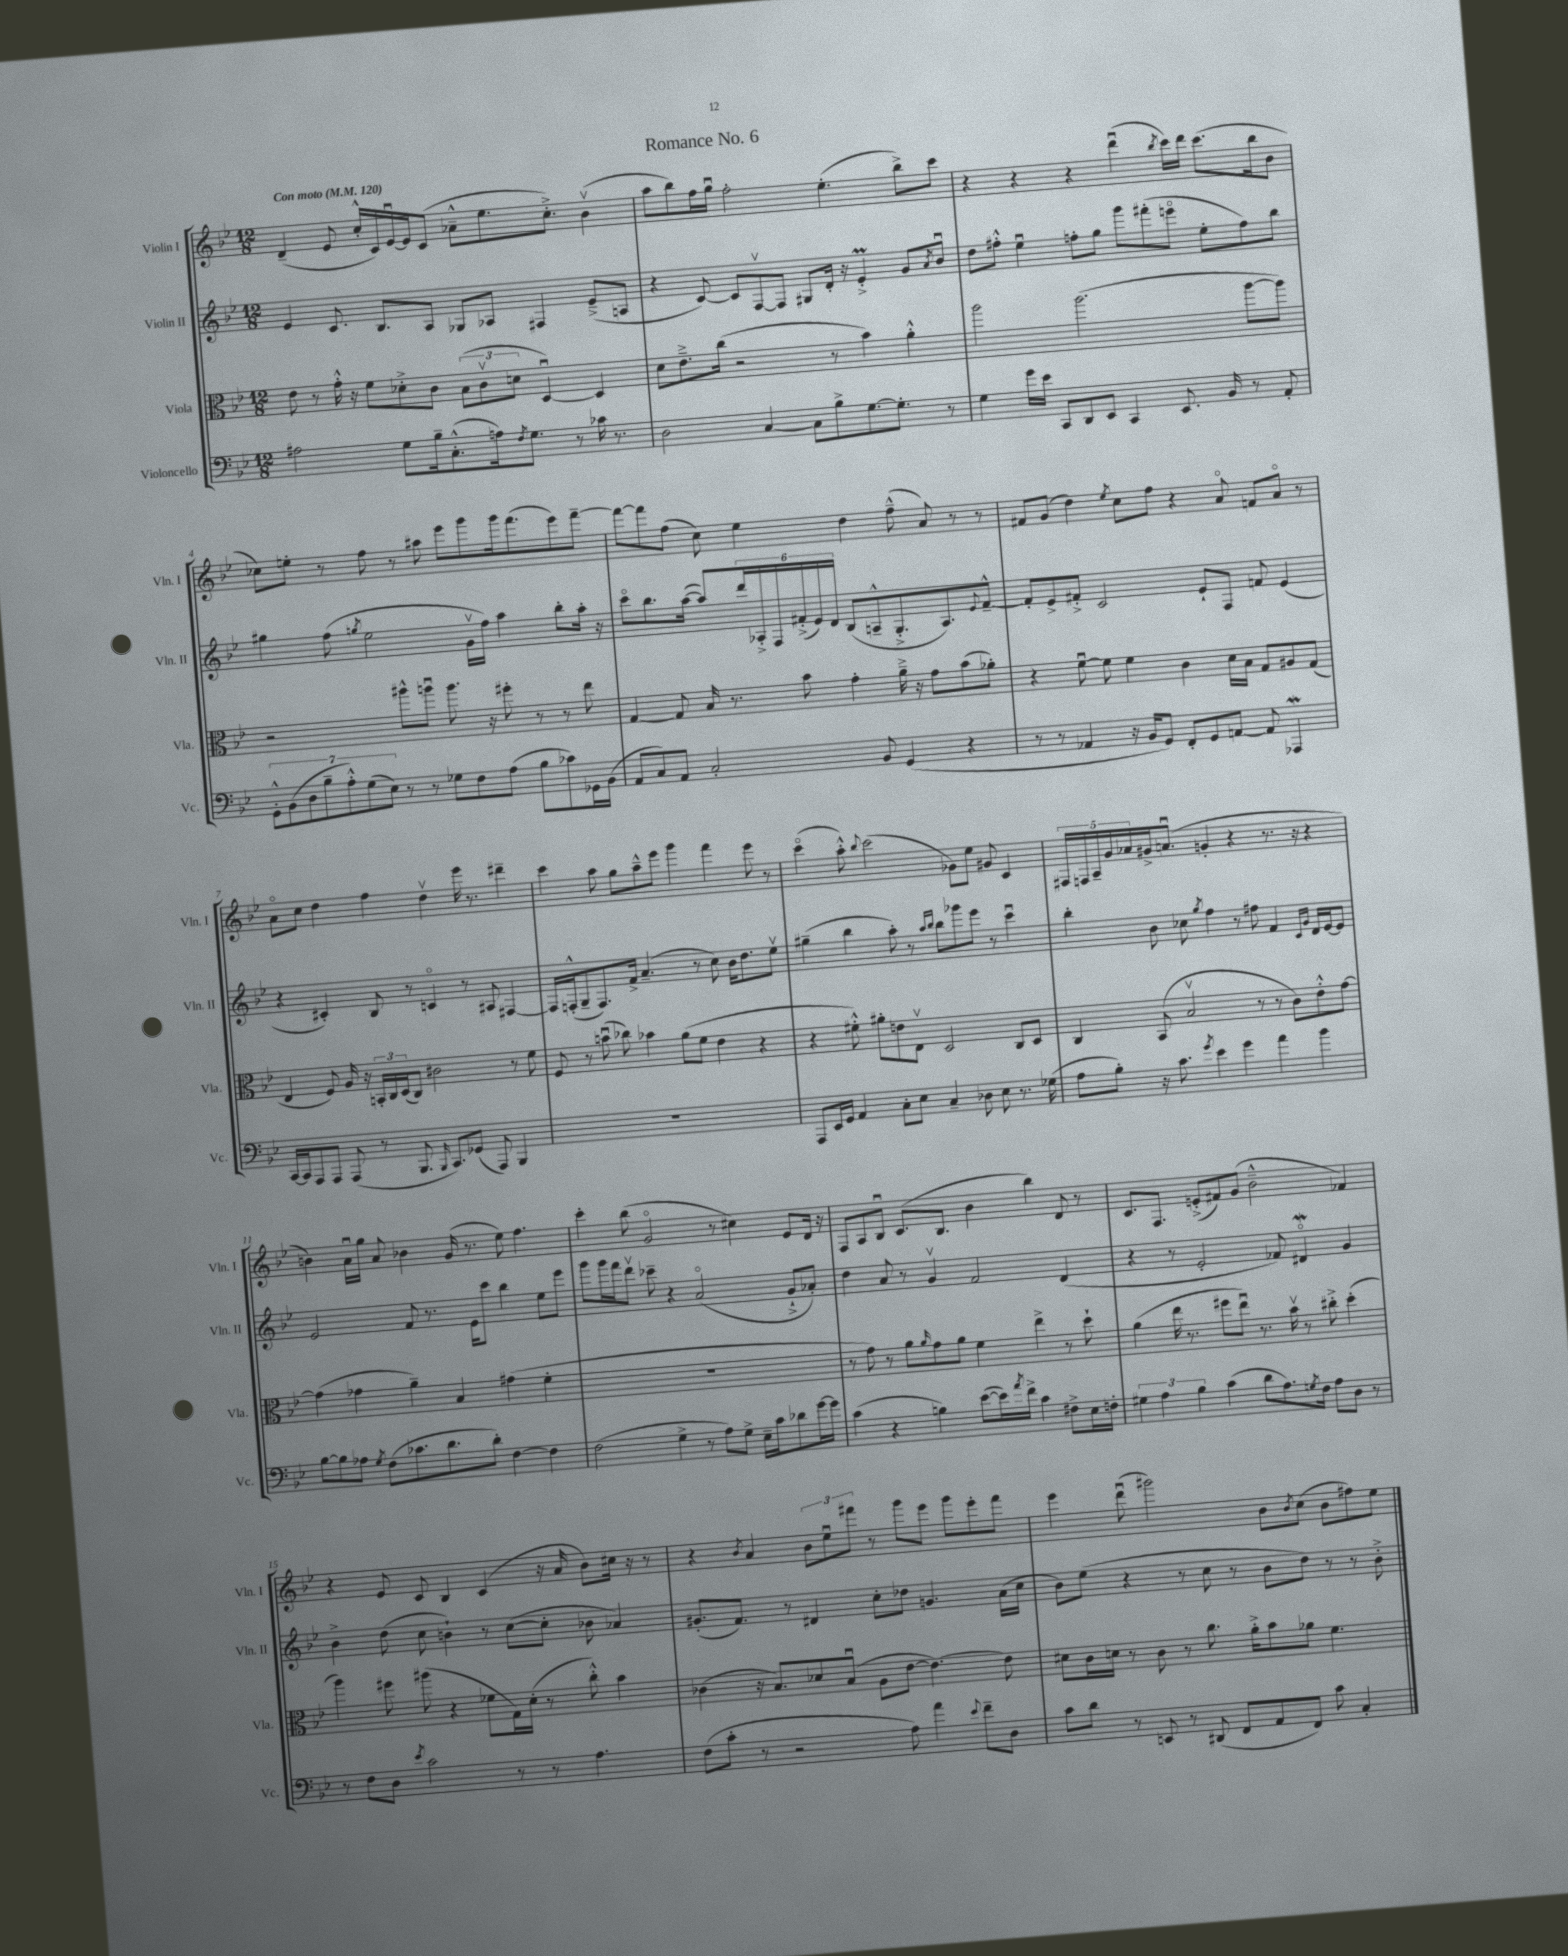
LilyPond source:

\header { title = "Romance No. 6" }
<<
\new StaffGroup <<
\new Staff = "s0" \with { instrumentName = "Violin I" shortInstrumentName = "Vln. I" } {
    \clef treble \key bes \major \numericTimeSignature \time 12/8 \tempo "Con moto" 4 = 120
    d'4--( ees'8 c''16-.-^ c'16) ees'16~\downbow ees'16 c'8( aes'8---^ ees''8. c''8.-.->) bes'4\upbow( |
    a''8 bes''8) f''16 g''16\downbow f''2-. ees''4.-.( bes''8->) c'''8 |
    r4 r4 r4 d'''4\downbow( \acciaccatura { bes''8 } c'''16) d'''16 c'''8.( bes''16 bes'8 |
    ces''8) e''8-. r8 f''8 r8 ais''8 ees'''8 g'''8 g'''16 f'''8.( ees'''8) f'''8~-- |
    f'''8~ f'''8 f''8( c''8) ees''4 d''4 f''8---^( a'8) r8 r8 |
    fis'8 g'8( d''4) \acciaccatura { ees''8 } c''8 f''8 r4 a'8\flageolet f'8 a'8\flageolet r8 |
    a'8\flageolet c''8 d''4 f''4 d''4\upbow ees'''16 r8. dis'''4-- |
    c'''4 a''8 g''8 a''8---^ ees'''8 g'''4 f'''4 ees'''8 r8 |
    c'''4\flageolet( a''8-.-^) \appoggiatura { bes''8 } c'''2( ges'8) ees''8 gis'8 c'4 |
    \tuplet 5/4 { fis16 f16 a16-- g'16 aes'16 } gis'16-> a'8.\downbow( g'4-. r4 r8. r16 r4 |
    b'4) a'16\downbow g''16 a'8 bes'4 g'16( r8. ees''8) f''4. |
    c'''4-. bes''8( g'2\flageolet r8 cis''4) ees'8 d'16 r16 |
    f8 a8 bes8\downbow c'8.( bes8. bes'4 bes''4) d'8 r8 |
    c'8. f8. e'8-.->( fis'8) g'8( bes'2---^ fes'4) |
    r4 ees'8 c'8 bes4 c'4( r16 a'16 bes'8) cis''16 r16 r8 |
    r4 \acciaccatura { bes'8 } a'4 \tuplet 3/2 { bes'8 ees''8\downbow fis'''8 } r8 g'''8 ees'''8 g'''8 ees'''8-. fis'''8 |
    ees'''4 d'''8\downbow( gis'''2) bes'8 \acciaccatura { bes'8 } c''8( bes'8 fis''8) ees''8 \bar "|." |
}
\new Staff = "s1" \with { instrumentName = "Violin II" shortInstrumentName = "Vln. II" } {
    \clef treble \key bes \major \numericTimeSignature \time 12/8
    ees'4 c'8. bes8. a8 ges8 aes8 fis4 ees'8--->( a8 |
    r4 c'8~) c'8 f8~\upbow f8 gis8 d'16-. r16 ees'4-.->\prall g'8 \acciaccatura { a'8 } bes'8\downbow |
    d''8 fis''8-.-^ ees''4\downbow f''8-. g''8 g'''8 fis'''8-.( e'''8\flageolet ees''8-. f''8) bes''8 |
    gis''4 f''8( \acciaccatura { g''8 } ees''2 g'16\upbow f''16) a''4 bes''8-. a''16-. r16 |
    c'''8\flageolet bes''8. a''16~( a''8) \tuplet 6/4 { d'''16 aes16-.-> f16 fis'16-.->( ees'16) d'16 } bes8( a8---^ g8.-.-> a8.) \appoggiatura { ees'8 } fis'8~---^ |
    fis'8-. ees'8-> fis'8-.-> c'2 ees'8-! f8 f'8 ees'4( |
    r4 cis'4-.) bes8 r8 c'4\flageolet r8 ais8 fis4~ |
    fis16 f16-.-^( g8-- f8.) f'16-> a'4.--( r8 c''8) bes'16 d''8. ees''8\upbow |
    gis''4--( bes''4 a''8-.) r8 \grace { a''16 bes''16 } bes''8 ges'''8 ees'''8 r8 c'''4\downbow |
    bes''4-. bes'8 ces''8 \acciaccatura { g''8 } f''4 r8 fis''8 f'4 \grace { c'16 g'16 } d'16 ees'16~ ees'8 |
    ees'2 f'8 r8. ees'16 c'''8 bes''4 ees''8 ees'''8 |
    g'''8 g'''16 f'''16 d'''8\upbow ces'''8-- r4 a'2\flageolet( g'8-!-> aes'8-.) |
    d''4 a'8 r8 g'4\upbow f'2 d'4( |
    r4 r8 ees'2-. fes'8) dis'4\flageolet\mordent g'4 |
    bes'4-> d''8( c''8 b'4-!) r8 c''8~( c''8-. bes'8 aes'4) |
    gis'8.-.( f'8.) r8 dis'4 c''8-. des''8 g'4. a'16( c''16 |
    bes'8) ees''8( r4 r8 c''8 r8 bes'8 d''8) r8 r8 bes'8-.-> \bar "|." |
}
\new Staff = "s2" \with { instrumentName = "Viola" shortInstrumentName = "Vla." } {
    \clef alto \key bes \major \numericTimeSignature \time 12/8
    ees'8 r8 g'16-.-^ r16 f'8 des'8-.-> c'8 \tuplet 3/2 { bes8( c'8\upbow d'8 } d4~\downbow) d4 |
    d'8 ees'8.---> c''16( r2 r8 bes'4) a'4-.-^ |
    a''2 a''2.( a''8~ a''8) |
    r2 ais''8-^ a''8\downbow a''8. r16 fis''8-. r8 r8 ees''8 |
    g4~ g8 bes16 r8. bes'8 g'4-. a'16---> r16 g'8 bes'8( aes'8-.) |
    r4 f'8~\downbow f'8 f'4 c'4 d'16 bes16 g8 ais8 g8( |
    ees4 f8) a16 r16 \tuplet 3/2 { b,16-. c16 d16( } c8) cis'2 r8 f'8 |
    f8 r8 b'8\downbow( ces''8) bes'4 a'8( f'8 ees'4 r4 |
    r4 fis'8-.-^) ais'8-. e'8 ees8\upbow d2 c8 d8 |
    c4 bes,8( bes2\upbow r8 r8 c'8) ees'8-.-^ g'8~ |
    g'4( ges'4 a'4--) bes4 gis'4( f'4-. |
    R1. |
    r8 g'8) r8 a'8 \grace { a'16 } g'8 a'8 f'4 ees''4-> r8 d''8-! |
    a'4( ees''16 r8. fis''8 ees''8\downbow) r8. bes'16\upbow r8 cis''8-.-> d''4-.( |
    a''4) fis''8 ais''8( r4 fes'8 g16) d'16-.( r8 c''8-.-^) bes'4 |
    ces'4( r16 bes8.) des'8 bes8\downbow( a8 ees'8~ ees'4.~) ees'8 |
    dis'8 c'16 d'16 r8 c'8 r8 c''8. a'16-.-> bes'8 aes'8 f'4. \bar "|." |
}
\new Staff = "s3" \with { instrumentName = "Violoncello" shortInstrumentName = "Vc." } {
    \clef bass \key bes \major \numericTimeSignature \time 12/8
    ais2 g8 bes16-- c8.-.-^( a16) \acciaccatura { f8 } g8. r8 ces'16 r8. |
    d2 c4~ c8 bes8-> g8.~ g8.-. r8 |
    g4 g'16 ees'16 c,8 d,8 ees,8 c,4 ees,8. bes,16 r8 a,8-. |
    \tuplet 7/4 { g,8-.-^ bes,8( d8 bes8-- a8-.-^) g8( ees8) } r8 r8 ges8 f8 a8( bes8 ces'8) ges,16 bes,16( |
    a,8 c8) a,8 c2-. bes,8 g,4( r4 |
    r8 r8 aes,4 r16 bes,16 g,8) f,8-. g,8 a,8~ a,8 aes,,4\mordent |
    c,16~ c,16 a,,8 a,,8 a,,8( r8 bes,,8. \grace { bes,,16 } c,8.) ges,8( a,,8) bes,,4 |
    R1. |
    a,,8 ees,16 g,16 a,4 c8-. ees8 c4-- des8 ees8 r8. ges16( |
    a8 bes8-.) r16 c'8. \acciaccatura { g'8 } ees'4 g'4 a'4 bes'4 |
    bes8~ bes8 aes8 \acciaccatura { g8 } f8( ces'8. d'8. d'8-.) f4~ f4 |
    f2( g4-> r8 a8) g8-> ees16-- c'16 des'8 g'16~ g'16 |
    c'4( r4 b4) ees'8~( ees'16) \acciaccatura { a'8 } f'16-> c'4 fis8-> ees16 f16-. |
    \tuplet 3/2 { gis4 a4 bes4 } c'4( d'8 a8.) \acciaccatura { g8 } f16 a8 d8 r8 |
    r8 f8 d8 \acciaccatura { ees'8 } c'2 r8 r8 a4. |
    f8( c'8-. r8 r2 a8) a'4 \appoggiatura { ees'8 } f'8-- d8 |
    c'8 d'8 r8 e,8 r8 dis,8( f,8 a,8 f,8) c'8 c4-. \bar "|." |
}
>>
>>
